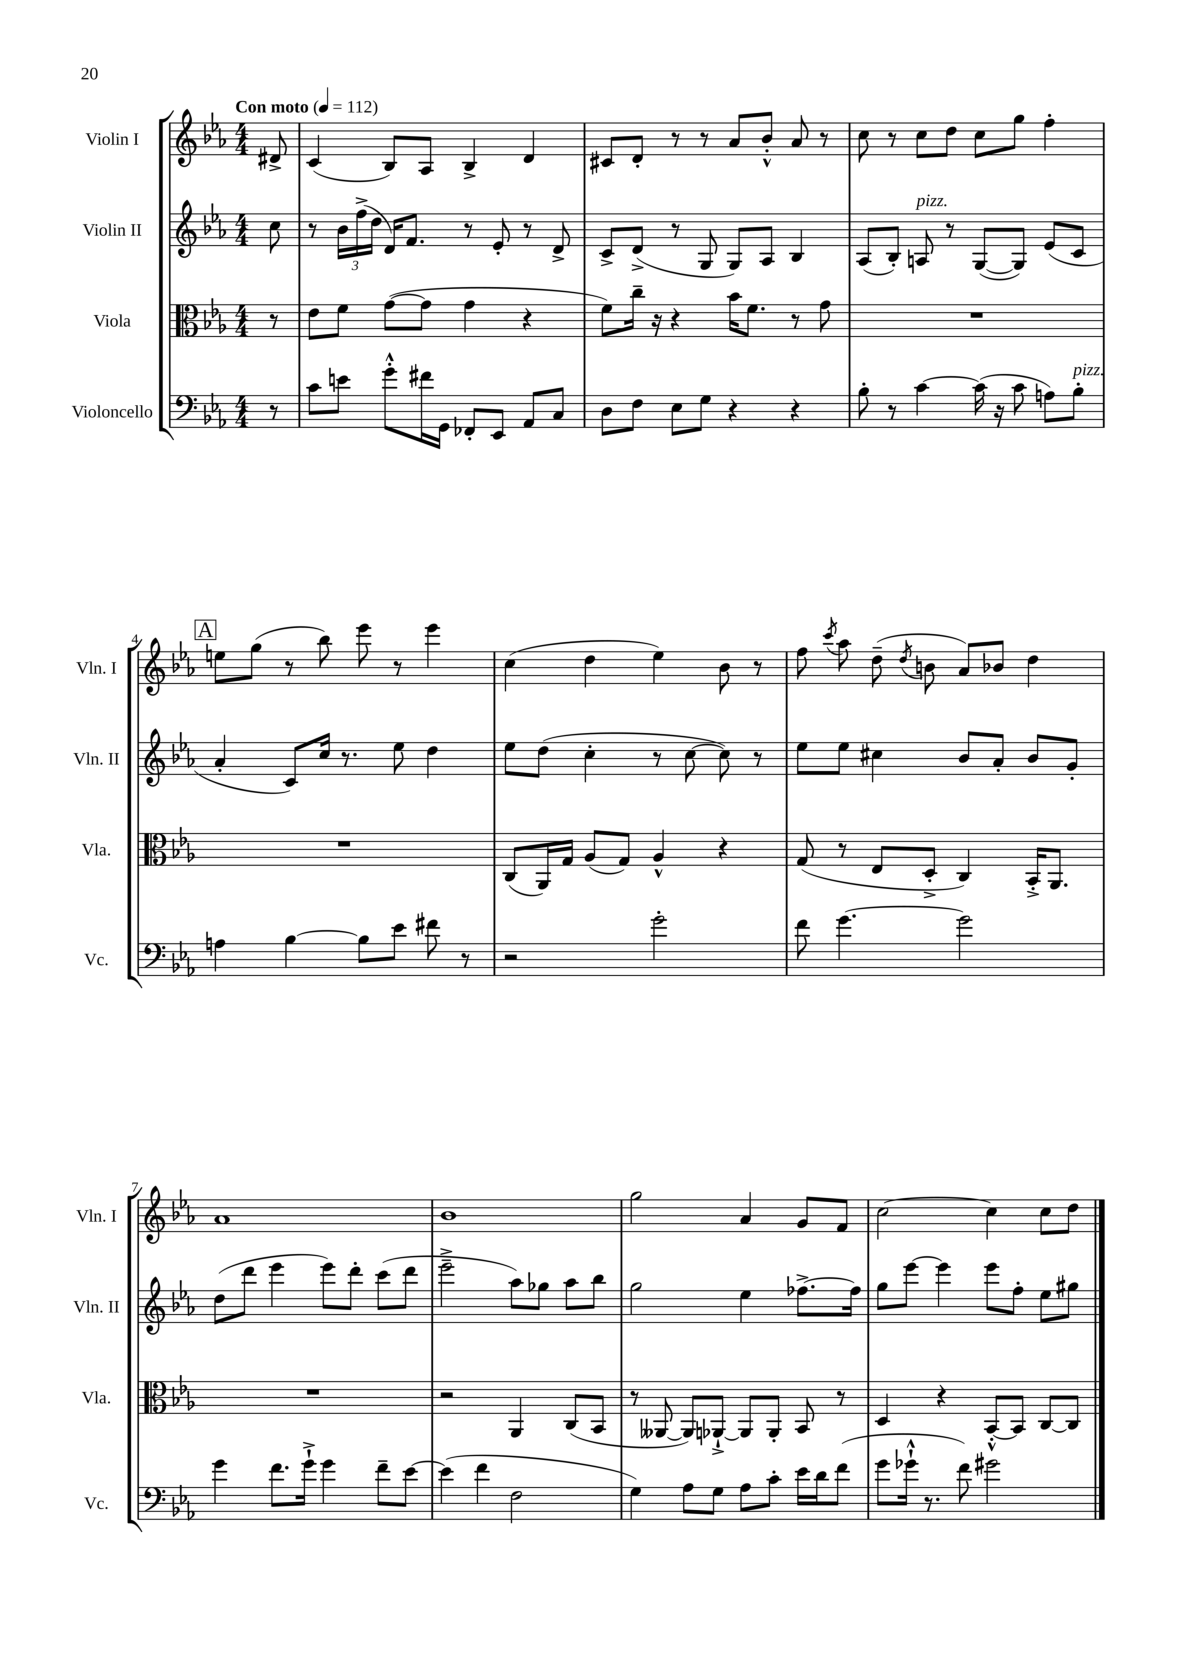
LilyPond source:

<<
\new StaffGroup <<
\new Staff = "s0" \with { instrumentName = "Violin I" shortInstrumentName = "Vln. I" } {
    \clef treble \key ees \major \numericTimeSignature \time 4/4 \partial 8 \tempo "Con moto" 4 = 112
    \autoBeamOff dis'8-> |
    c'4( bes8[) aes8] bes4-> d'4 |
    cis'8[ d'8]-. r8 r8 aes'8[ bes'8]-.-^ aes'8 r8 |
    c''8 r8 c''8[ d''8] c''8[ g''8] f''4-. |
    \mark \markup { \box "A" } e''8[ g''8]( r8 bes''8) ees'''8 r8 ees'''4 |
    c''4( d''4 ees''4) bes'8 r8 |
    f''8 \acciaccatura { c'''8 } aes''8 d''8--( \acciaccatura { d''8 } b'8 aes'8[) bes'8] d''4 |
    aes'1 |
    bes'1 |
    g''2 aes'4 g'8[ f'8] |
    c''2~ c''4 c''8[ d''8] \bar "|." |
}
\new Staff = "s1" \with { instrumentName = "Violin II" shortInstrumentName = "Vln. II" } {
    \clef treble \key ees \major \numericTimeSignature \time 4/4 \partial 8
    \autoBeamOff c''8 |
    r8 \tuplet 3/2 { bes'16[ f''16->( d''16] } d'16[) f'8.] r8 ees'8-. r8 d'8-> |
    c'8[-> d'8]->( r8 g8 g8[) aes8] bes4 |
    aes8[( bes8]-.) a8^\markup { \italic "pizz." } r8 g8[~( g8]) ees'8[( c'8] |
    \mark \markup { \box "A" } aes'4-. c'8[) c''16] r8. ees''8 d''4 |
    ees''8[ d''8]( c''4-. r8 c''8~ c''8) r8 |
    ees''8[ ees''8] cis''4 bes'8[ aes'8]-. bes'8[ g'8]-. |
    d''8[( d'''8] ees'''4 ees'''8[) d'''8]-. c'''8[( d'''8] |
    ees'''2---> aes''8[) ges''8] aes''8[ bes''8] |
    g''2 ees''4 fes''8.[~-> fes''16] |
    g''8[ ees'''8]~ ees'''4 ees'''8[ f''8]-. ees''8[ gis''8] \bar "|." |
}
\new Staff = "s2" \with { instrumentName = "Viola" shortInstrumentName = "Vla." } {
    \clef alto \key ees \major \numericTimeSignature \time 4/4 \partial 8
    \autoBeamOff r8 |
    ees'8[ f'8] g'8[~( g'8] g'4 r4 |
    f'8[) c''16]-- r16 r4 bes'16[ f'8.] r8 g'8 |
    R1 |
    \mark \markup { \box "A" } R1 |
    c8[( aes,16) g16] aes8[( g8]) aes4-^ r4 |
    g8( r8 ees8[ d8]-.-> c4) bes,16[-.-> aes,8.] |
    R1 |
    r2 aes,4 c8[( bes,8] |
    r8 aeses,8~ aeses,8[) aes,8]~-!-> aes,8[ aes,8]-. bes,8 r8 |
    d4 r4 bes,8[~-.-^ bes,8] c8[~ c8] \bar "|." |
}
\new Staff = "s3" \with { instrumentName = "Violoncello" shortInstrumentName = "Vc." } {
    \clef bass \key ees \major \numericTimeSignature \time 4/4 \partial 8
    \autoBeamOff r8 |
    c'8[ e'8] g'8[-.-^ fis'16 g,16] fes,8[-. ees,8] aes,8[ c8] |
    d8[ f8] ees8[ g8] r4 r4 |
    bes8-. r8 c'4~ c'16( r16 c'8 a8[) bes8]-.^\markup { \italic "pizz." } |
    \mark \markup { \box "A" } a4 bes4~ bes8[ ees'8] fis'8 r8 |
    r2 g'2-. |
    f'8 g'4.~ g'2 |
    g'4 f'8.[ g'16]-!-> g'4 f'8[-- ees'8]~ |
    ees'4( f'4 f2 |
    g4) aes8[ g8] aes8[ c'8]-. ees'16[ d'16 f'8]( |
    g'8[ ges'16]-!-^ r8. f'8) gis'2 \bar "|." |
}
>>
>>
